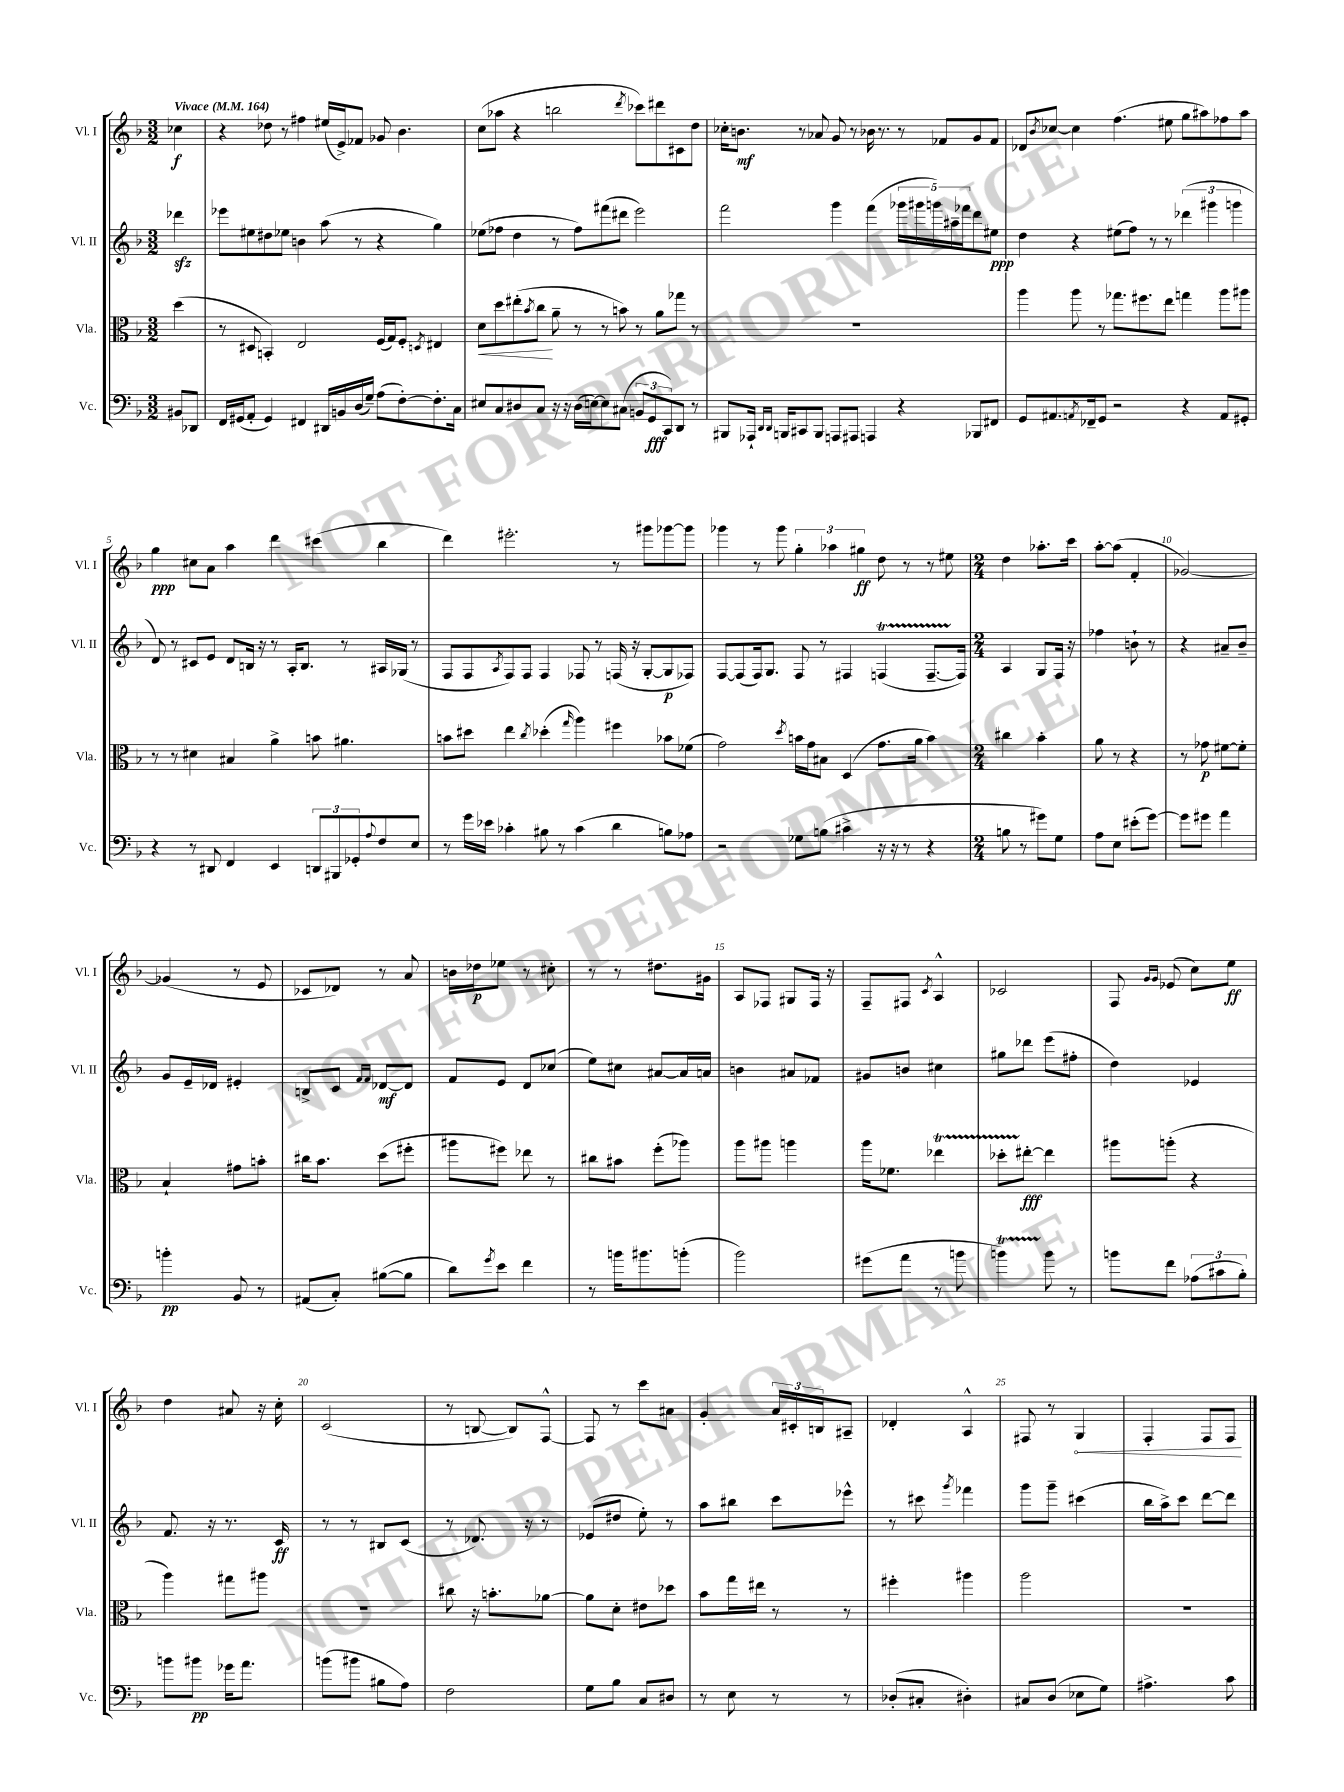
<<
\new StaffGroup <<
\new Staff = "s0" \with { instrumentName = "Vl. I" shortInstrumentName = "Vl. I" } {
    \clef treble \key f \major \numericTimeSignature \time 3/2 \partial 4 \tempo "Vivace" 4 = 164
    ces''4\f |
    r4 des''8 r8 fis''4 eis''16( e'16->) fes'8 ges'8 bes'4. |
    c''8( aes''8 r4 b''2 \acciaccatura { d'''8 } ces'''8) dis'''8 cis'8 d''8 |
    ces''16-. b'8.\mf r8 aes'8 g'8 r8 bes'16 r8. r8 fes'8 g'8 fes'8 |
    des'8 \acciaccatura { bes'8 } ces''8~ ces''4 f''4.( eis''8 g''8 ais''8) fes''8 ais''8 |
    g''4\ppp cis''8 a'8 a''4 d'''4 cis'''4( bes''4 |
    d'''4) eis'''2.-. r8 gis'''8 ges'''8~ ges'''8 |
    ges'''4 r8 ges'''8 \tuplet 3/2 { g''4-. aes''4 gis''4\ff } d''8 r8 r8 eis''8 |
    \numericTimeSignature \time 2/4 d''4 aes''8.-. c'''16 |
    a''8~-. a''8( f'4-. |
    ges'2~) |
    ges'4( r8 e'8 |
    ces'8 des'8) r8 a'8 |
    b'16 des''16\p ees''8 r8 cis''8-. |
    r8 r8 dis''8. gis'16 |
    a8 fes8 gis8 fes16 r16 |
    f8-- fis8 \acciaccatura { c'8 } a4-^ |
    ces'2 |
    f8 \grace { g'16 g'16 } ees'8( c''8) e''8\ff |
    d''4 ais'8 r16 c''16-. |
    c'2( |
    r8 b8~ b8) f8~-^ |
    f8 r8 c'''8 ais'8 |
    g'4-. \tuplet 3/2 { a'16 cis'16-. b16 } ais8-- |
    des'4-. a4-^ |
    fis8 r8 \once \override Hairpin.circled-tip = ##t g4\< |
    f4-. f8 f8\! \bar "|." |
}
\new Staff = "s1" \with { instrumentName = "Vl. II" shortInstrumentName = "Vl. II" } {
    \clef treble \key f \major \numericTimeSignature \time 3/2 \partial 4
    des'''4\sfz |
    ees'''8 eis''8 dis''8 ees''8 b'4 a''8( r8 r4 g''4) |
    ees''8( fes''8 d''4 r8 fes''8) fis'''8( dis'''8 e'''2) |
    f'''2 g'''4 f'''4( \tuplet 5/4 { ges'''16 gis'''16 g'''16) ais''16-- fes'''16 } d'''8 eis''8\ppp |
    d''4 r4 eis''8( f''8) r8 r8 \tuplet 3/2 { des'''4( gis'''4 g'''4 } |
    d'8) r8 cis'8 e'8 d'8 b16 r16 r8 a16-. b8. r8 ais16 ges16( r8 |
    f8 f8 \acciaccatura { a8 } f8) f8 f4 fes8 r8 f16( r16 g8~-. g8\p fes8) |
    f8~ f8( f16) g8. f8 r8 fis4 f4\startTrillSpan( f8.~-- f16\stopTrillSpan) |
    \numericTimeSignature \time 2/4 a4 g8 f16 r16 |
    fes''4 b'8-! r8 |
    r4 ais'8-- bes'8-- |
    g'8 e'16-- des'16 eis'4-. |
    b8-> c'8 \grace { f'16 f'16 } des'8~\mf des'8 |
    f'8 e'8 d'8 ces''8( |
    e''8) cis''8 ais'8~ ais'16 a'16 |
    b'4 ais'8 fes'8 |
    gis'8 b'8 cis''4 |
    gis''8 des'''8 e'''8( fis''8-. |
    d''4) ees'4 |
    f'8. r16 r8. c'16\ff |
    r8 r8 bis8 c'8( |
    r8 des'8.) r16 r8 |
    ees'8( dis''8 e''8-.) r8 |
    a''8 bis''8 c'''8 ees'''8-^ |
    r8 cis'''8 \acciaccatura { g'''8 } fes'''4 |
    g'''8 g'''8-- cis'''4( |
    bes''16 a''16->) c'''8 d'''8~ d'''8 \bar "|." |
}
\new Staff = "s2" \with { instrumentName = "Vla." shortInstrumentName = "Vla." } {
    \clef alto \key f \major \numericTimeSignature \time 3/2 \partial 4
    d''4( |
    r8 dis8 b,4-.) e2 f16( g16) f8-. \acciaccatura { d8 } eis4 |
    d'8\< d''8 eis''8-.( \acciaccatura { bes'8 } c''8\! a'8-- r8 r8 b'8) r8 a'8 ges''8 r8 |
    R1. |
    a''4 a''8 r8 ges''8. fis''8. e''8 g''4 a''8 ais''8 |
    r8 r8 dis'4 bis4 a'4-> b'8 ais'4. |
    b'8 dis''8 e''4 \acciaccatura { c''8 } des''4-.( \grace { g''16 } a''4) fis''4 bes'8 fes'8( |
    g'2) \acciaccatura { d''8 } b'16 g'16 bis8 d4( g'8. a'16 b'4) |
    \numericTimeSignature \time 2/4 cis''4 bes'4-. |
    a'8 r8 r4 |
    r8 ges'8\p fis'8~ fis'8-. |
    bes4-! gis'8 b'8-. |
    cis''16 bes'8. d''8( fis''8-. |
    ais''8 fis''8) ees''8 r8 |
    cis''8 bis'8 f''8-.( aes''8) |
    a''8 ais''8 a''4 |
    a''16 fes'8. ees''4\startTrillSpan |
    des''8-. eis''8~-.\stopTrillSpan\fff eis''4 |
    ais''8 a''8-.( r4 |
    a''4) gis''8 ais''8 |
    R2 |
    cis''8 r16 b'8.-. aes'8~ |
    aes'8 d'8-. eis'8 des''8 |
    bes'8 g''16 eis''16 r8 r8 |
    fis''4-. ais''4 |
    a''2 |
    r2 \bar "|." |
}
\new Staff = "s3" \with { instrumentName = "Vc." shortInstrumentName = "Vc." } {
    \clef bass \key f \major \numericTimeSignature \time 3/2 \partial 4
    bis,8 des,8 |
    f,16 gis,16( a,8-. gis,4) fis,4 dis,16 b,16 d16( g16--) a8( f8~-.) f8.-. c16 |
    eis8 c8 dis8 c8 r16 r16 dis16( e16~) e8 cis8( \tuplet 3/2 { b,8 g,8\fff c,8) } d,8 r8 |
    bis,,8 aes,,16-! \grace { d,16 d,16 } b,,16 cis,8 b,,8 a,,8 ais,,8 a,,4 r4 bes,,8 fis,8 |
    g,8 ais,8. \acciaccatura { a,8 } fes,16-- g,8 r2 r4 a,8 gis,8-. |
    r4 r8 dis,8 f,4 e,4 \tuplet 3/2 { d,8 bis,,8 ges,8-. } \appoggiatura { a8 } f8 e8 |
    r8 g'16 ees'16 ces'4-. bis8 r8 ces'4( d'4 b8) aes8 |
    r2 ges8 b8( cis'4-> r16 r16 r8 r4 |
    \numericTimeSignature \time 2/4 b8 r8 gis'8) g8 |
    a8 e8 eis'8-.( g'8~) |
    g'8 gis'8 a'4 |
    b'4-.\pp bes,8 r8 |
    ais,8( c8-.) bis8~( bis8 |
    d'8) \acciaccatura { g'8 } e'8 f'4 |
    r8 b'16 bis'8. b'8-.( |
    bes'2) |
    gis'8( a'8 r8 b'8 |
    b'4\startTrillSpan) b'8\stopTrillSpan r8 |
    b'8 f'8 \tuplet 3/2 { aes8( cis'8 bes8-.) } |
    b'8 bis'8\pp ges'16 a'8. |
    b'8( bis'8 bis8 a8) |
    f2 |
    g8 bes8 c8 dis8 |
    r8 e8 r8 r8 |
    des8-.( cis8-. dis4-.) |
    cis8 d8( ees8 g8) |
    ais4.-> c'8 \bar "|." |
}
>>
>>
\layout { \context { \Score \override BarNumber.break-visibility = ##(#f #t #t) barNumberVisibility = #(every-nth-bar-number-visible 5) } }
